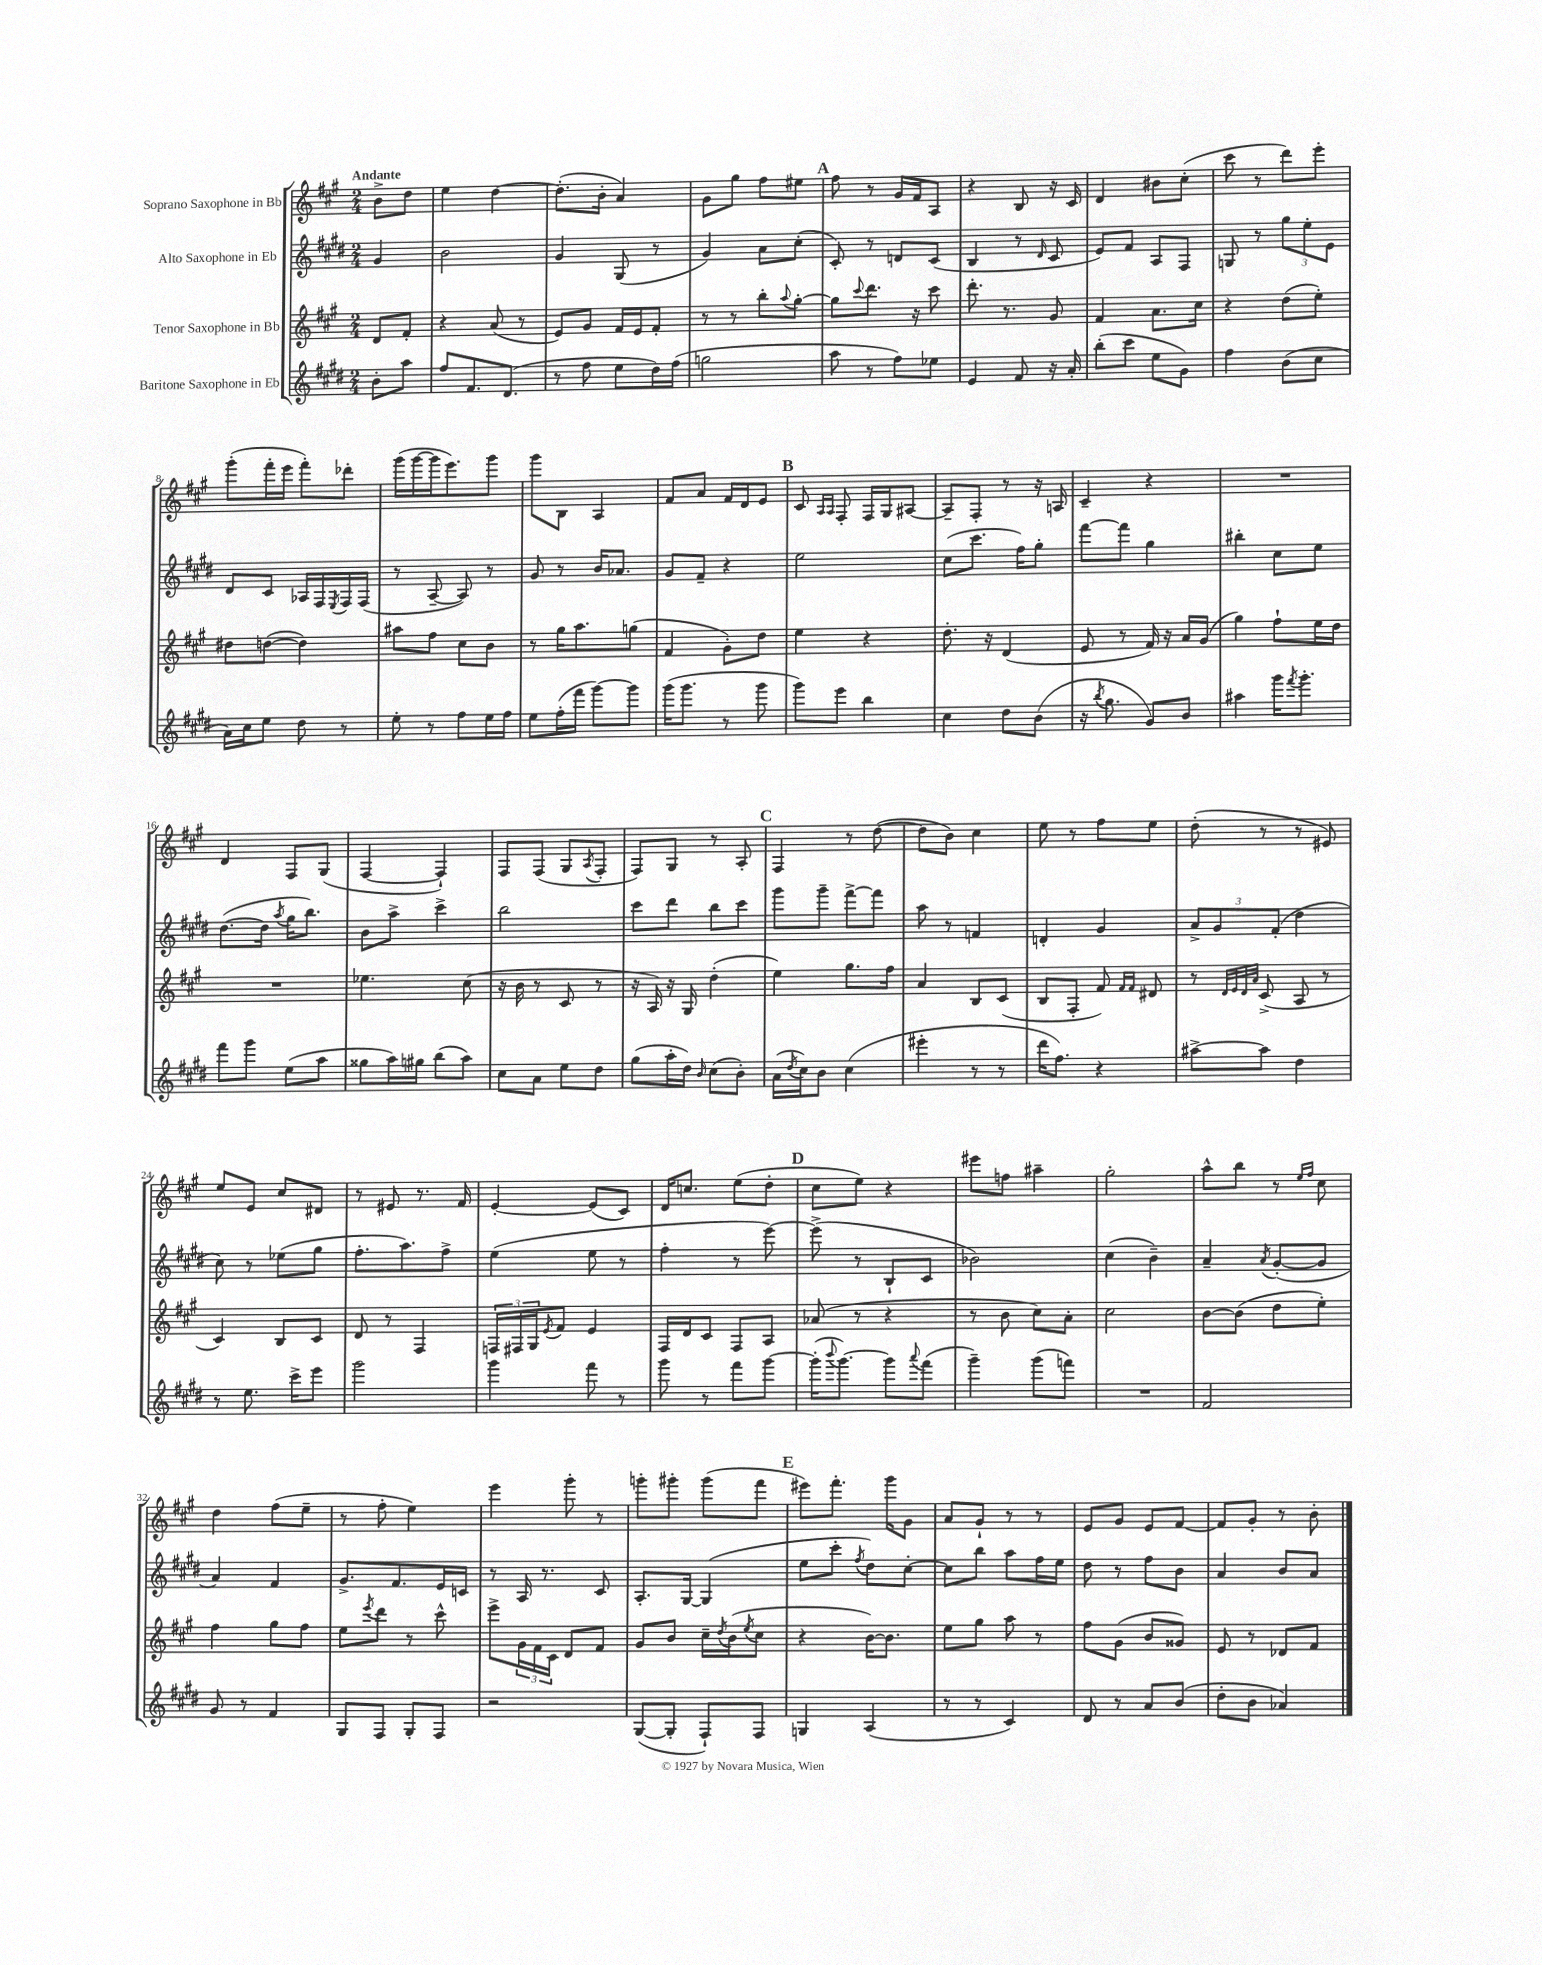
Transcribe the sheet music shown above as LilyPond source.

<<
\new StaffGroup <<
\new Staff = "s0" \with { instrumentName = "Soprano Saxophone in Bb" } {
    \clef treble \key a \major \numericTimeSignature \time 2/4 \partial 4 \tempo "Andante"
    b'8-> d''8 |
    e''4 d''4~ |
    d''8.-.( b'16-. a'4) |
    gis'8 gis''8 fis''8 eis''8 |
    \mark \markup { \bold "A" } fis''8 r8 gis'16 fis'16 a8 |
    r4 b8 r16 cis'16 |
    d'4 bis'8 cis''8-.( |
    cis'''8 r8 d'''8) e'''8-. |
    gis'''8-.( fis'''16-. e'''16 fis'''8-.) des'''8-. |
    gis'''16( gis'''16~ gis'''16 e'''8.) gis'''8 |
    gis'''8 b8 a4 |
    fis'8 a'8 fis'16 d'16 e'8 |
    \mark \markup { \bold "B" } cis'8 \grace { a16 a16 } fis8-. fis16 gis16 ais8~ |
    ais8-- fis8-. r8 r16 a16 |
    cis'4-- r4 |
    R2 |
    d'4 fis8 gis8( |
    fis4~ fis4-!) |
    fis8 fis8( gis8 \acciaccatura { a8 } fis8-. |
    fis8) gis8 r8 a8-. |
    \mark \markup { \bold "C" } fis4 r8 d''8~( |
    d''8 b'8) cis''4 |
    e''8 r8 fis''8 e''8 |
    d''8-.( r8 r8 eis'8) |
    e''8 e'8 cis''8 dis'8 |
    r8 eis'8 r8. fis'16 |
    e'4~-. e'8( cis'8) |
    d'16 c''8. e''8( d''8-. |
    \mark \markup { \bold "D" } cis''8 e''8) r4 |
    eis'''8 f''8 ais''4-- |
    gis''2-. |
    a''8-^ b''8 r8 \grace { e''16 fis''16 } cis''8 |
    d''4 fis''8( e''8-- |
    r8 fis''8-. e''4) |
    e'''4 gis'''8-. r8 |
    g'''8-. gis'''8-. gis'''8( fis'''8 |
    \mark \markup { \bold "E" } eis'''8) fis'''8.-. gis'''16 gis'8 |
    a'8 gis'8-! r8 r8 |
    e'8 gis'8 e'8 fis'8~ |
    fis'8 gis'8-. r8 b'8-. \bar "|." |
}
\new Staff = "s1" \with { instrumentName = "Alto Saxophone in Eb" } {
    \clef treble \key e \major \numericTimeSignature \time 2/4 \partial 4
    gis'4 |
    b'2 |
    gis'4 gis8( r8 |
    gis'4) a'8 cis''8-.( |
    \mark \markup { \bold "A" } cis'8-.) r8 d'8 cis'8( |
    b4 r8 \grace { dis'16 } cis'8 |
    e'8) fis'8 a8 fis8 |
    g8 r8 \tuplet 3/2 { gis''8 e''8-. e'8 } |
    dis'8 cis'8 aes16 fis16 \acciaccatura { e8 } fis16 fis16( |
    r8 a8~-- a8) r8 |
    gis'8 r8 b'16 aes'8. |
    gis'8 fis'8-- r4 |
    \mark \markup { \bold "B" } e''2 |
    cis''8( cis'''8. fis''16) gis''8-. |
    fis'''8~ fis'''8 gis''4 |
    bis''4-. cis''8 e''8 |
    dis''8.~( dis''16 \acciaccatura { a''8 } gis''16 b''8.) |
    b'8 a''8-> cis'''4-> |
    b''2 |
    cis'''8 dis'''8 b''8 cis'''8 |
    \mark \markup { \bold "C" } gis'''8 gis'''8-- fis'''8~-> fis'''8 |
    a''8 r8 f'4 |
    d'4-. gis'4 |
    \tuplet 3/2 { a'8-> gis'8 fis'8-.( } dis''4 |
    cis''8) r8 ees''8( gis''8 |
    fis''8.-. a''8.) fis''8-> |
    e''4( e''8 r8 |
    fis''4-. r8 e'''8~) |
    \mark \markup { \bold "D" } e'''8->( r8 b8-! cis'8 |
    bes'2) |
    cis''4( b'4--) |
    a'4-- \acciaccatura { a'8 } gis'8~-.( gis'8 |
    a'4) fis'4 |
    gis'8.-> fis'8. e'16 c'16 |
    r8 a16 r8. cis'8 |
    a8.-. gis16~ gis4( |
    \mark \markup { \bold "E" } e''8 cis'''8-. \acciaccatura { fis''8 } dis''8) cis''8~-. |
    cis''8 b''8 a''8 fis''16 e''16 |
    dis''8 r8 fis''8 b'8 |
    a'4 b'8 a'8 \bar "|." |
}
\new Staff = "s2" \with { instrumentName = "Tenor Saxophone in Bb" } {
    \clef treble \key a \major \numericTimeSignature \time 2/4 \partial 4
    d'8 fis'8-. |
    r4 a'8( r8 |
    e'8) gis'8 fis'16 e'16 fis'8-. |
    r8 r8 b''8-. \appoggiatura { a''8 } gis''8~-. |
    \mark \markup { \bold "A" } gis''8 \appoggiatura { cis'''8 } d'''8. r16 cis'''8 |
    d'''8.-. r8. gis'8 |
    fis'4 a'8. cis''16 |
    r4 d''8( e''8-.) |
    dis''8 d''8~( d''4) |
    ais''8 fis''8 cis''8 b'8 |
    r8 gis''16 a''8. g''8( |
    fis'4 gis'8-.) d''8 |
    \mark \markup { \bold "B" } e''4 r4 |
    d''8.-. r16 d'4( |
    e'8 r8 fis'16) r16 a'16 gis'16( |
    gis''4) fis''8-! e''16 d''16 |
    R2 |
    ees''4. cis''8( |
    r16 b'16 r8 cis'8 r8 |
    r16 a16) r16 gis16 d''4-.( |
    \mark \markup { \bold "C" } e''4) gis''8. fis''16 |
    a'4 b8 cis'8( |
    b8 fis8-. fis'8) \grace { fis'16 fis'16 } dis'8 |
    r8 \grace { d'32 e'32 d'32 a'32 } cis'8->( a8 r8 |
    cis'4) b8 cis'8 |
    d'8 r8 fis4 |
    \tuplet 3/2 { f16 fis16 gis16 } \acciaccatura { e'8 } fis'8 e'4 |
    fis16 d'16 cis'8 fis8 a8 |
    \mark \markup { \bold "D" } aes'8( r8 r4 |
    r8 b'8 cis''8) a'8-. |
    cis''2 |
    b'8~ b'8( d''8 e''8-.) |
    fis''4 gis''8 fis''8 |
    e''8 \acciaccatura { e'''8 } d'''8 r8 cis'''8-^ |
    e'''8-> \tuplet 3/2 { gis'16 fis'16 cis'16 } d'8 fis'8 |
    gis'8 b'8 cis''16-- \acciaccatura { d''8 } b'16( \acciaccatura { e''8 } cis''8 |
    \mark \markup { \bold "E" } r4 b'16~) b'8. |
    e''8 gis''8 a''8 r8 |
    fis''8 gis'8( b'8 gisis'8) |
    e'8 r8 des'8 fis'8 \bar "|." |
}
\new Staff = "s3" \with { instrumentName = "Baritone Saxophone in Eb" } {
    \clef treble \key e \major \numericTimeSignature \time 2/4 \partial 4
    b'8-. a''8 |
    fis''8 fis'8. dis'8.( |
    r8 fis''8 e''8 dis''16) fis''16( |
    g''2 |
    \mark \markup { \bold "A" } a''8 r8 fis''8) ees''8 |
    e'4 fis'8 r16 a'16-. |
    b''8-.( cis'''8 e''8 gis'8) |
    fis''4 b'8( cis''8 |
    a'16) cis''16 e''8 dis''8 r8 |
    e''8-. r8 fis''8 e''16 fis''16 |
    e''8 fis''16-.( fis'''16 gis'''8~) gis'''8 |
    gis'''16( gis'''8. r8 gis'''8 |
    \mark \markup { \bold "B" } gis'''8) e'''8 b''4 |
    cis''4 dis''8 b'8( |
    r16 \acciaccatura { b''8 } gis''8. gis'8) b'8 |
    ais''4 gis'''16 \acciaccatura { fis'''8 } gis'''8.-. |
    fis'''8 gis'''8 e''8( a''8 |
    gisis''8 a''16) gis''16 b''8( a''8) |
    cis''8 a'8 e''8 dis''8 |
    gis''8( a''16-. dis''16) \grace { b'16 } cis''8( b'8-.) |
    \mark \markup { \bold "C" } a'16( \acciaccatura { dis''8 } cis''16) b'8 cis''4( |
    eis'''4-. r8 r8 |
    dis'''16 fis''8.) r4 |
    ais''8~-> ais''8 dis''4 |
    r8 e''8. cis'''16-> e'''8 |
    gis'''2 |
    gis'''4 fis'''8 r8 |
    gis'''8 r8 fis'''8 gis'''8~ |
    \mark \markup { \bold "D" } gis'''16-.( \appoggiatura { b'''8 } gis'''8.~) gis'''8 \appoggiatura { a'''8 } fis'''8( |
    gis'''4--) gis'''8( f'''8) |
    R2 |
    fis'2 |
    gis'8 r8 fis'4 |
    gis8 fis8 gis8-. fis8 |
    r2 |
    gis8~( gis8-. fis8-!) fis8 |
    \mark \markup { \bold "E" } g4 a4( |
    r8 r8 cis'4) |
    dis'8 r8 a'8 b'8( |
    dis''8-. b'8 aes'4) \bar "|." |
}
>>
>>
